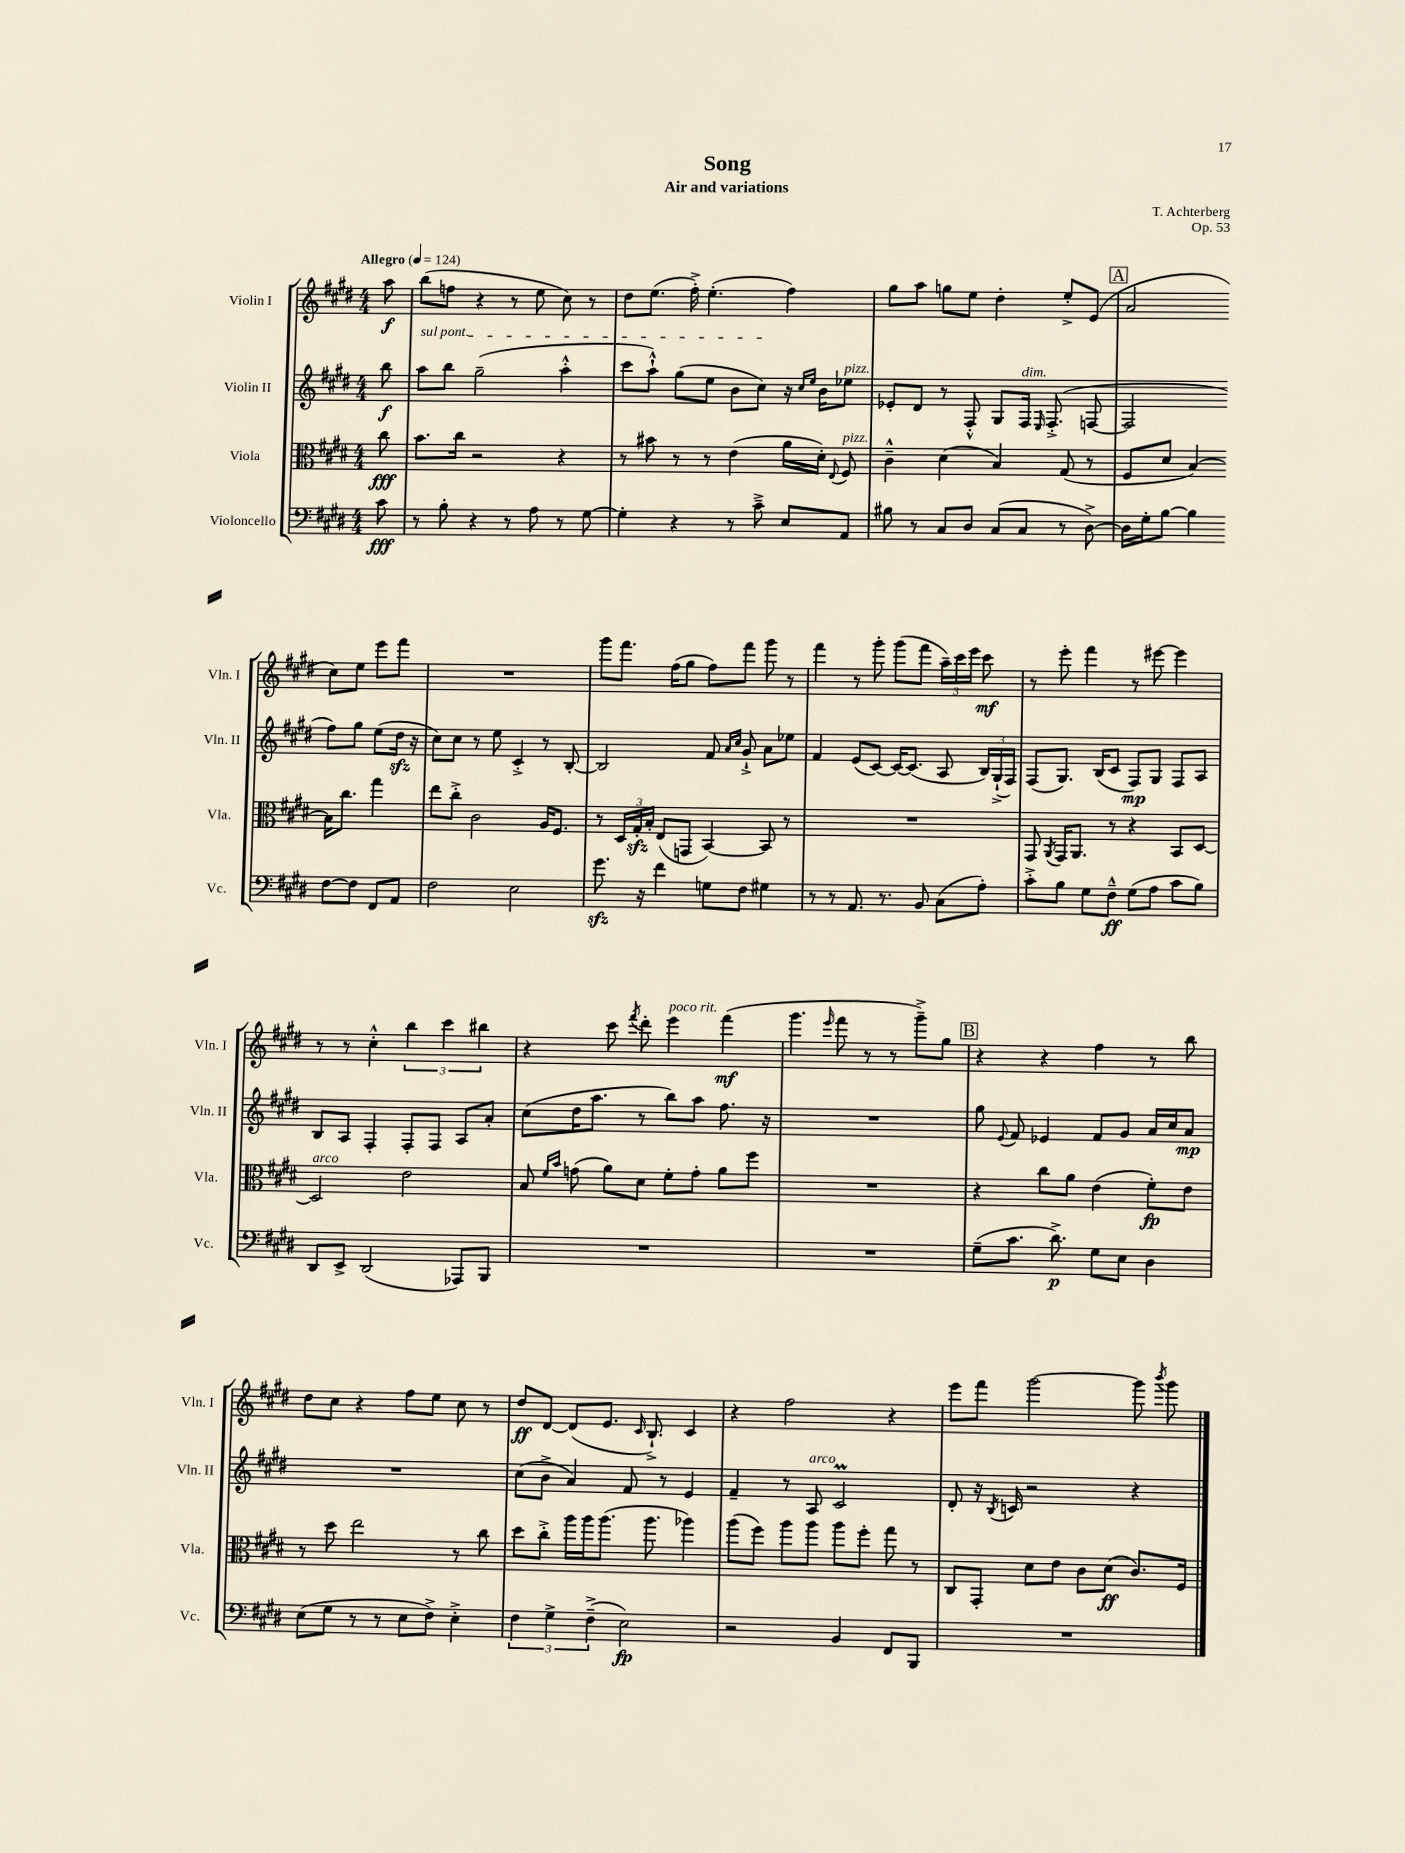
\header { title = "Song" composer = "T. Achterberg" subtitle = "Air and variations" opus = "Op. 53" }
<<
\new StaffGroup <<
\new Staff = "s0" \with { instrumentName = "Violin I" shortInstrumentName = "Vln. I" } {
    \clef treble \key e \major \numericTimeSignature \time 4/4 \partial 8 \tempo "Allegro" 4 = 124
    \autoBeamOff a''8\f |
    b''8[( f''8] r4 r8 e''8 cis''8) r8 |
    dis''8[ e''8.]( fis''16-.->) e''4.-.( fis''4) |
    gis''8[ a''8] g''8[ e''8] dis''4-. e''8[-.-> e'8]( |
    \mark \markup { \box "A" } a'2 cis''8[) e''8] e'''8[ fis'''8] |
    R1 |
    gis'''8[ fis'''8.] fis''16[( gis''8] fis''8[) fis'''8] gis'''8 r8 |
    fis'''4 r8 gis'''8-. gis'''8[( fis'''8] \tuplet 3/2 { a''16[--) cis'''16 e'''16] } cis'''8\mf |
    r8 e'''8-. fis'''4 r8 eis'''8~ eis'''4 |
    r8 r8 cis''4-.-^ \tuplet 3/2 { b''4 cis'''4 bis''4 } |
    r4 cis'''8 \acciaccatura { fis'''8 } dis'''8-. e'''4^\markup { \italic "poco rit." } fis'''4\mf( |
    gis'''4. \grace { e'''16 } fis'''8 r8 r8 gis'''8[--->) gis''8] |
    \mark \markup { \box "B" } r4 r4 fis''4 r8 b''8 |
    dis''8[ cis''8] r4 fis''8[ e''8] cis''8 r8 |
    dis''8[\ff dis'8]~ dis'8[( e'8.] \grace { cis'16 } b8.-!->) cis'4 |
    r4 fis''2 r4 |
    e'''8[ fis'''8] gis'''2~ gis'''8 \acciaccatura { b'''8 } gis'''8 \bar "|." |
}
\new Staff = "s1" \with { instrumentName = "Violin II" shortInstrumentName = "Vln. II" } {
    \clef treble \key e \major \numericTimeSignature \time 4/4 \partial 8
    \autoBeamOff b''8\f |
    \once \override TextSpanner.bound-details.left.text = \markup { \italic "sul pont." } a''8[\startTextSpan b''8] gis''2--( a''4-.-^ |
    cis'''8[ a''8]-!-^) gis''8[( e''8] b'8[ cis''8]\stopTextSpan) r16 \grace { cis''16[ e''16] } b'16[ ees''8]^\markup { \italic "pizz." } |
    ees'8[-. dis'8] r8 fis8-.-^ gis8[ fis16]^\markup { \italic "dim." } \grace { e16 } fis8.-.->( f8~ |
    \mark \markup { \box "A" } f2 fis''8[) gis''8] e''8[( dis''16]\sfz r16 |
    cis''8[) cis''8] r8 e''8 cis'4-.-> r8 b8~-. |
    b2 fis'8 \grace { a'16[ cis''16] } gis'8-!-> a'8[ ees''8] |
    fis'4 e'8[( cis'8]~) cis'16[~ cis'8.]( a8 \tuplet 3/2 { b16[) gis16-!->( fis16]) } |
    fis8[( gis8.]) b16[( cis'8] fis8[\mp) gis8] fis8[ a8] |
    b8[ a8] fis4-. fis8[-. fis8] a8[ a'8]-. |
    cis''8[( dis''16 a''8.] r8 b''8[) a''8] fis''8. r16 |
    R1 |
    \mark \markup { \box "B" } gis''8 \appoggiatura { e'8 } fis'8 ees'4 fis'8[ gis'8] a'16[ cis''16 a'8]\mp |
    R1 |
    cis''8[( b'8]-> a'4) fis'8 r8 e'4 |
    fis'4-- r8 a8^\markup { \italic "arco" } cis'2\prall |
    dis'8-. r16 \acciaccatura { b8 } c'16 r2 r4 \bar "|." |
}
\new Staff = "s2" \with { instrumentName = "Viola" shortInstrumentName = "Vla." } {
    \clef alto \key e \major \numericTimeSignature \time 4/4 \partial 8
    \autoBeamOff cis''8\fff |
    b'8.[ cis''16] r2 r4 |
    r8 bis'8 r8 r8 e'4( a'16[ dis'16]-.) \appoggiatura { e8 } fis8^\markup { \italic "pizz." } |
    cis'4---^ dis'4( b4) gis8( r8 |
    \mark \markup { \box "A" } fis8[ dis'8] b4~) b16[ cis''8.] gis''4 |
    e''8[ cis''8]-.-> cis'2 a16[ fis8.] |
    r8 \tuplet 3/2 { dis16[ gis16-.\sfz b16]-. } e8[( g,8] b,4~) b,8 r8 |
    R1 |
    gis,8 \acciaccatura { a,8 } gis,16[ a,8.] r8 r4 b,8[ dis8]~ |
    dis2^\markup { \italic "arco" } e'2 |
    b8 \grace { fis'16[ b'16] } g'8( a'8[) dis'8] fis'8[-. g'8]-. a'8[ fis''8] |
    R1 |
    \mark \markup { \box "B" } r4 cis''8[ a'8] e'4( fis'8[-.\fp) e'8] |
    r8 dis''8 e''2 r8 cis''8 |
    dis''8[ cis''8]-.-> a''16[ a''16 a''8.]( a''8. aes''4) |
    a''8[( fis''8]) a''8[ a''8] a''8[ fis''8]-. gis''8 r8 |
    cis8[ gis,8]-. dis'8[ e'8] cis'8[ dis'8]\ff( cis'8.[) fis16] \bar "|." |
}
\new Staff = "s3" \with { instrumentName = "Violoncello" shortInstrumentName = "Vc." } {
    \clef bass \key e \major \numericTimeSignature \time 4/4 \partial 8
    \autoBeamOff cis'8\fff |
    r8 b8-. r4 r8 a8 r8 gis8~ |
    gis4-. r4 r8 cis'8---> e8[ a,8] |
    bis8 r8 cis8[ dis8] cis8[( cis8] r8 dis8~->) |
    \mark \markup { \box "A" } dis16[ gis16-. b8]~ b4 fis8[~ fis8] fis,8[ a,8] |
    fis2 e2 |
    gis'8.\sfz r16 fis'4 g8[ fis8] gis4 |
    r8 r8 a,8. r8. b,8 cis8[( a8]-.) |
    cis'8[-.-> b8] gis8[ fis8]---^\ff gis8[( a8] cis'8[ b8]) |
    dis,8[ e,8]-> dis,2( aes,,8[) b,,8] |
    R1 |
    R1 |
    \mark \markup { \box "B" } gis8[--( cis'8.] dis'8.->\p) gis8[ e8] dis4 |
    e8[( gis8] r8 r8 e8[ fis8]->) e4-.-> |
    \tuplet 3/2 { fis4 gis4-> fis4--->( } e2\fp) |
    r2 b,4 fis,8[ b,,8] |
    R1 \bar "|." |
}
>>
>>
\layout { \context { \Score \remove "Bar_number_engraver" } }
